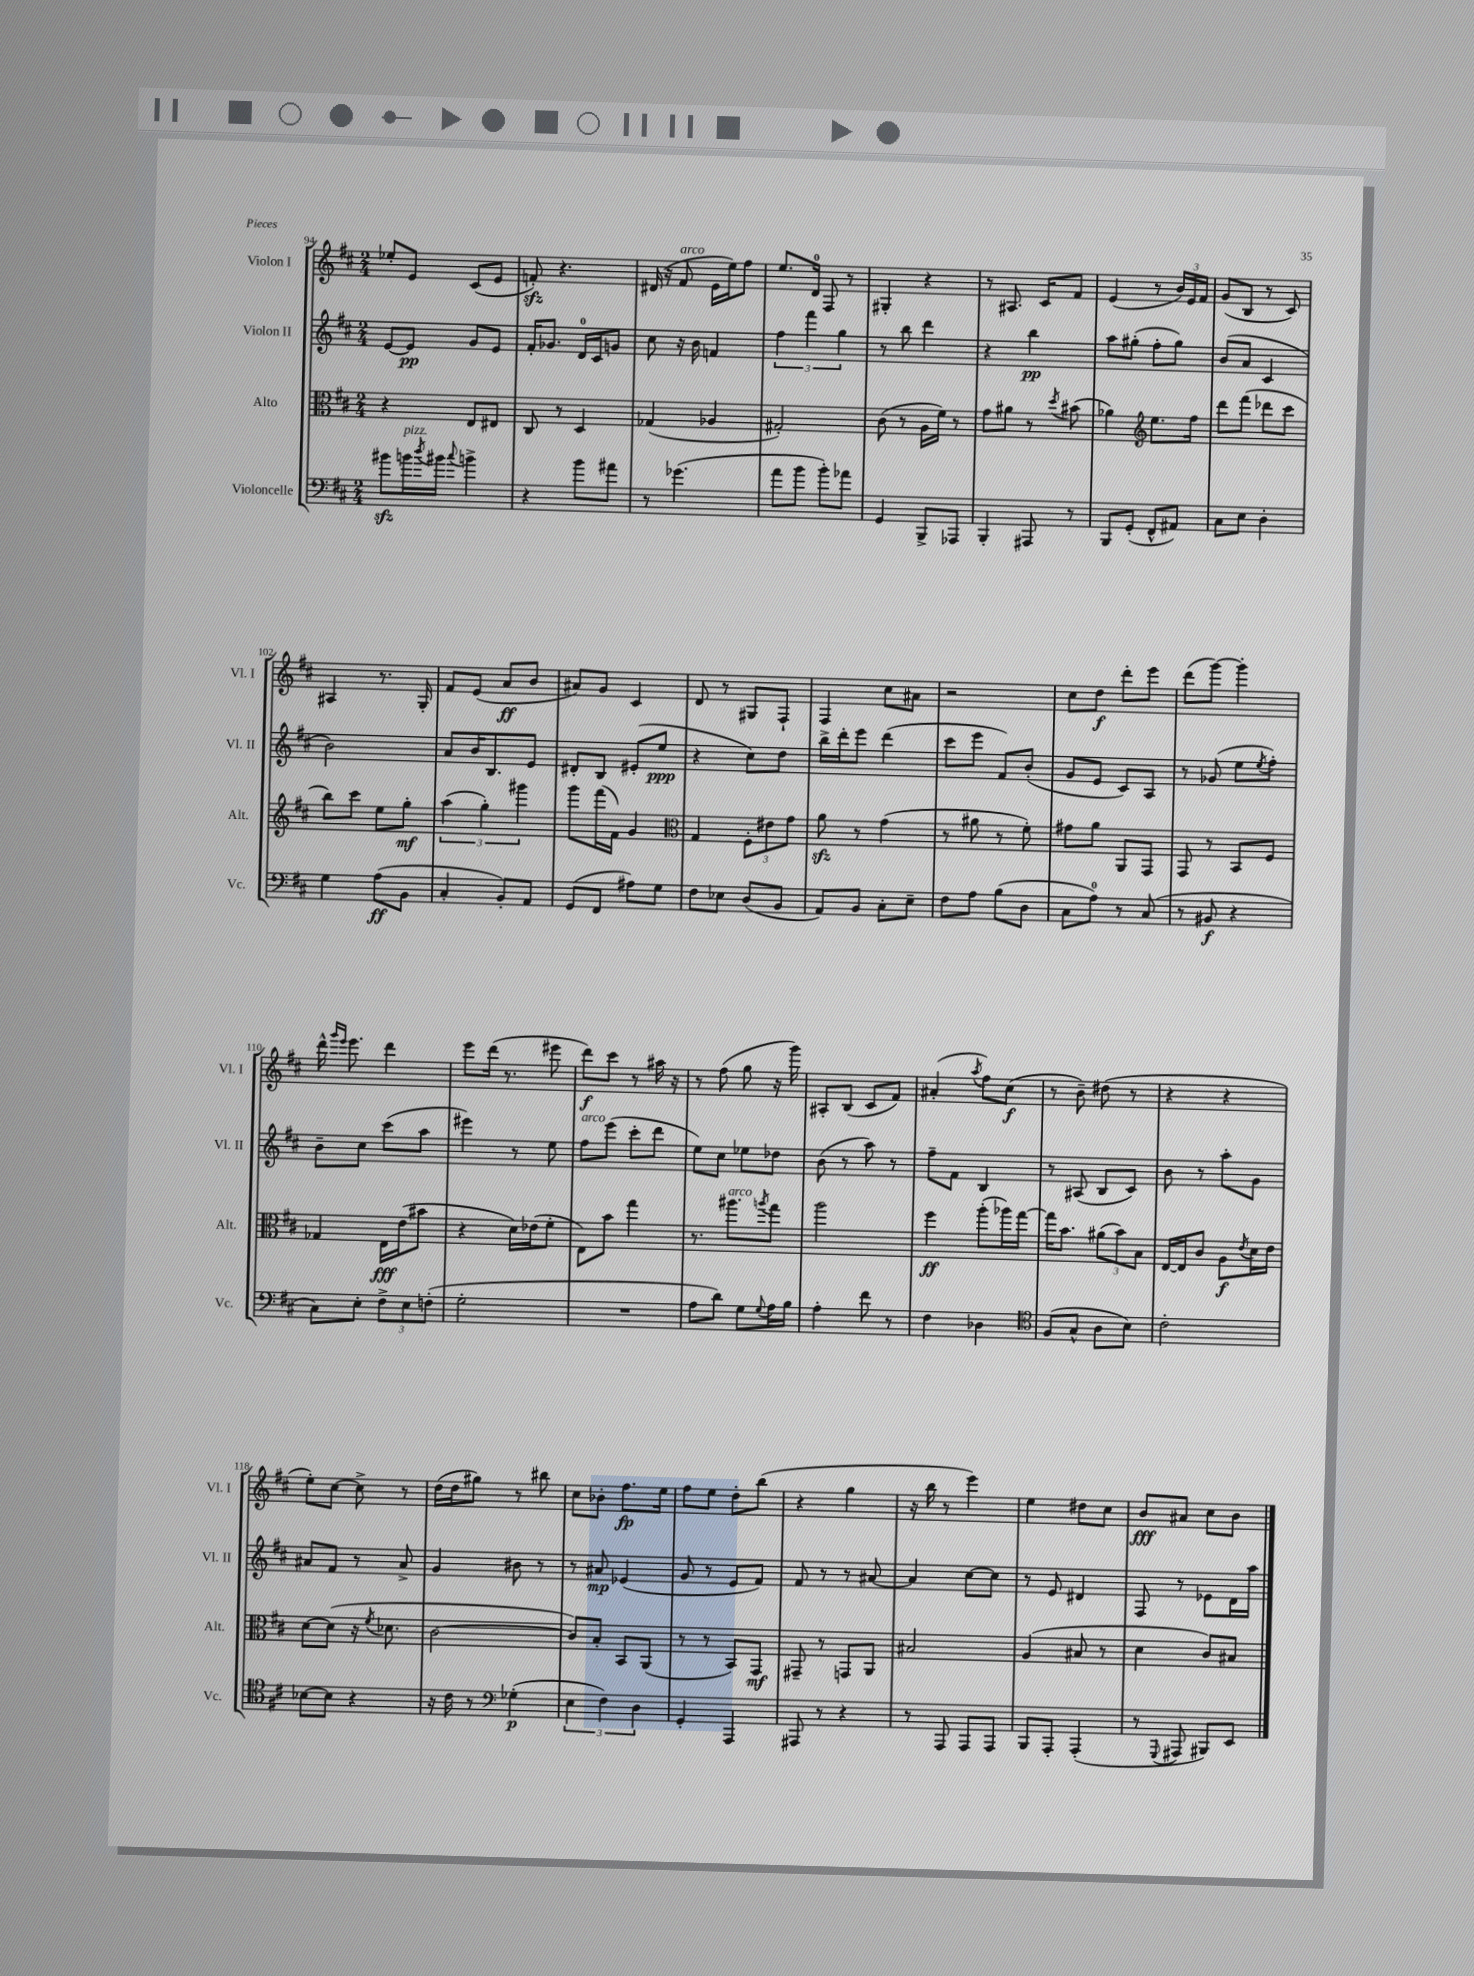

**kern	**kern	**kern	**kern
*staff4	*staff3	*staff2	*staff1
*clefF4	*clefC3	*clefG2	*clefG2
*k[f#c#]	*k[f#c#]	*k[f#c#]	*k[f#c#]
*M2/4	*M2/4	*M2/4	*M2/4
8b#	4r	[8e	8ee-'
16b	.	8e]	8e
8qdd	.	.	.
16b#	.	.	.
8qqcc#	.	.	.
4b^	8E	8g	(8c#
.	8E#	8e	8e
=	=	=	=
4r	8C#	16f#'	8f')
.	.	8.g-	.
.	8r	.	4.r
8b	4D	16d	.
.	.	16c#	.
8a#	.	8g	.
=	=	=	=
8r	(4G-	8cc#	(16d#
.	.	.	16r
(4.g-	.	16r	8f#
.	.	16b	.
.	4A-	4f	16e
.	.	.	16ee)
.	.	.	8ff#
=	=	=	=
8a	2G#')	6ff#	8.ee
8b	.	.	.
.	.	6fff#	.
.	.	.	16d
8b')	.	.	8F#
.	.	6gg	.
8a-	.	.	8r
=	=	=	=
4GG	(8c#	8r	4G#'
.	8r	8bb	.
8BBB^	16A	4ddd	4r
.	16f#)	.	.
8AAA-	8r	.	.
=	=	=	=
4BBB'	8g	4r	8r
.	8a#	.	8.A#
8AAA#	8r	4bb	.
.	.	.	16c#
.	8qdd	.	.
8r	(8b#	.	8f#
=	=	=	=
8BBB	4a-)	8aa	(4e
(8GG'	.	(8gg#'	.
*	*clefG2	*	*
8FF#^^	8.ee	8ff#'	8r
8AA#)	.	8gg#)	24b)
.	.	.	24e
.	16ff#	.	.
.	.	.	24f#
=	=	=	=
8C#	8ddd	(8b	(8g
8E	(8fff#	8a	8B
4D'	8ddd-	4c#	8r
.	8ccc#	.	8c#)
=	=	=	=
4G	8bb)	2b)	4A#
.	8ccc#	.	.
(8A	8ee	.	8.r
8BB	8gg'	.	.
.	.	.	16G'
=	=	=	=
4C#'	(6aa	8a	8f#
.	.	16b	(8e
.	6gg')	.	.
.	.	8.B	.
8BB')	.	.	8a
.	6ggg#	.	.
8AA	.	8e	8b
=	=	=	=
(8GG	8ggg	8d#'	8a#)
8FF#	(16fff#	8B	8g
.	16f#)	.	.
8A#)	4g	(8e#'	4c#
8G	.	8ee	.
=	=	=	=
*	*clefC3	*	*
8F#	4G	4r	8d
8E-	.	.	8r
(8D	12F#'	8cc#)	8G#
.	12e#	.	.
8BB	.	8dd	8F#`
.	12g	.	.
=	=	=	=
8AA)	8a	16bb^	4F#
.	.	16ddd'	.
8BB	8r	8eee	.
8C#'	(4g	(4ddd	8cc#
8E~	.	.	8a#
=	=	=	=
8F#	8r	8ccc#	2r
8A	8a#	8eee	.
(8B	8r	8f#)	.
8D	8f#')	(8b'	.
=	=	=	=
8C#	8g#	8g	8cc#
8A)	8a	8e	8dd
8r	8AA	8c#)	8ddd'
(8C#	8GG	8A	8eee
=	=	=	=
8r	8GG	8r	(8ddd
8BB#	8r	(8g-	[8ggg)
4r	8BB	8ee	4ggg']
.	.	8qee	.
.	8F#	8ff#')	.
=	=	=	=
8C#)	4G-	8b~	16ddd^^
.	.	.	16qqggg
.	.	.	16qqeee
.	.	.	8.eee
8E'	.	8cc#	.
12F#^	16E	(8ccc#	4ddd
.	(16e	.	.
12E	.	.	.
.	8b#	8aa	.
(12F'	.	.	.
=	=	=	=
2G'	4r	4eee#)	8eee
.	.	.	(16ddd
.	.	.	8.r
.	16d)	8r	.
.	(16e-	.	.
.	8f#'	8ee	8eee#
=	=	=	=
2r	8E)	8ff#	8ddd)
.	8b	(8eee	8ccc#
.	4gg	8ccc#'	8r
.	.	8ddd	16aa#
.	.	.	16r
=	=	=	=
8A	8.r	8ee)	8r
8d)	.	8cc#	(8ff#
.	8.aa#	.	.
8G	.	8ee-	8gg
8qqG	8qaa	.	.
16A	8gg	8dd-	16r
16B	.	.	16ggg)
=	=	=	=
4A'	2aa	(8b	8A#'
.	.	8r	(8B
8f#	.	8aa)	8c#
8r	.	8r	8f#)
=	=	=	=
4F#	4ff#	8ff#~	(4a#'
.	.	8f#	.
.	.	.	8qaa
4D-	(8aa'	4B	8ff#)
.	16aa-)	.	(8cc#
.	[16gg	.	.
=	=	=	=
*clefC4	*	*	*
(8F#	16gg]	8r	8r
.	8.b	.	.
8G^^	.	(8A#	8b~)
8A	(12a#	8B	(8dd#
.	12b)	.	.
8B)	.	8c#)	8r
.	12B	.	.
=	=	=	=
2c#'	[16E	8b	4r
.	16E]	.	.
.	8c#	8r	.
.	8A	8aa'	4r
.	8qe	.	.
.	16d	8g	.
.	16e	.	.
=	=	=	=
[8B-	[8d	8a#	8ee')
8B-]	(8d]	8f#	[8cc#
4r	16r	8r	8cc#^]
.	8qf#	.	.
.	8.d-	.	.
.	.	8a#^	8r
=	=	=	=
16r	[2c#	4g	(16dd
16c#	.	.	16dd
8r	.	.	8gg#)
*clefF4	*	*	*
(4G-'	.	8b#	8r
.	.	8r	8bb#
=	=	=	=
6E	8c#])	8r	8cc#
.	8B'	8a#	8b-'
6F#)	.	.	.
.	8BB	(4e-	8.ff#
6D	.	.	.
.	(8AA	.	.
.	.	.	16ee
=	=	=	=
4GG'	8r	8g	8ff#
.	8r	8r	8ee
4AAA	8BB)	8e	8dd'
.	8GG	8f#)	(8bb
=	=	=	=
8AAA#	8GG#~	8f#	4r
8r	8r	8r	.
4r	8GG	8r	4gg
.	8AA	[8a#	.
=	=	=	=
8r	2B#	4a#]	16r
.	.	.	16bb
8AAA	.	.	8r
8AAA	.	[8cc#	4eee)
8AAA	.	8cc#]	.
=	=	=	=
8BBB	(4A	8r	4ee
8AAA'	.	8e	.
(4AAA'	8B#	4d#	8dd#
.	8r	.	8cc#
=	=	=	=
8r	4d	8F#	8b
8qqGGG	.	.	.
8AAA#	.	8r	8a#
8BBB#)	8c#)	8e-	8cc#
8EE	8B#	16d	8b
.	.	16aa	.
==	==	==	==
*-	*-	*-	*-
